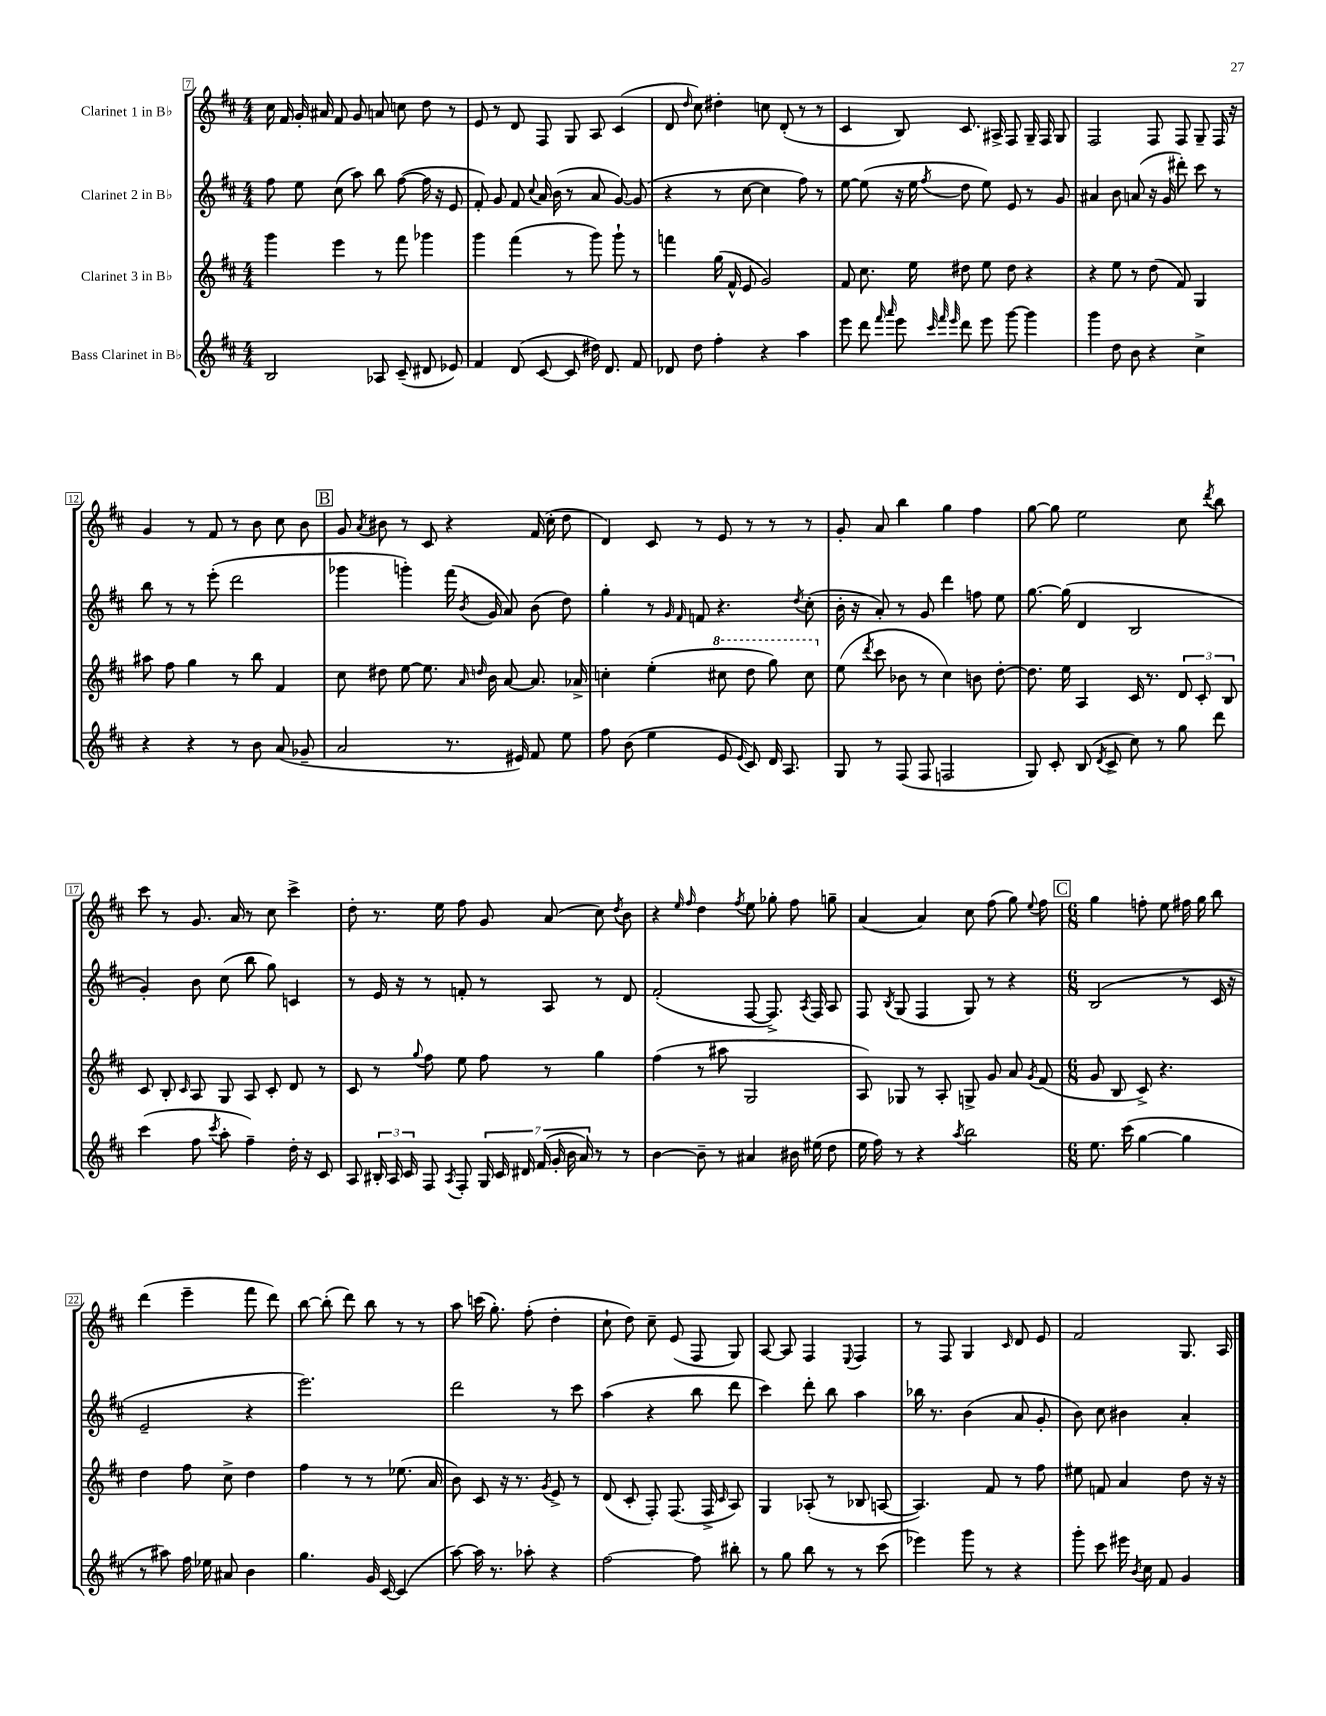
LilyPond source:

<<
\new StaffGroup <<
\new Staff = "s0" \with { instrumentName = "Clarinet 1 in Bb" } {
    \clef treble \key d \major \numericTimeSignature \time 4/4
    \autoBeamOff cis''16 fis'16 g'16-. ais'16 fis'8 g'8 a'8 c''8 d''8 r8 |
    e'8 r8 d'8 fis8 g8 a8 cis'4( |
    d'8 \grace { d''16 } cis''8) dis''4-. c''8 d'8-.( r8 r8 |
    cis'4 b8) cis'8. ais16-> fis8 g16-- fis16 g8 |
    fis2 fis8 fis8 g8-- fis16 r16 |
    g'4 r8 fis'8 r8 b'8 cis''8 b'8 |
    \mark \markup { \box "B" } g'8 \acciaccatura { a'8 } bis'8 r8 cis'8 r4 fis'16( cis''16-. d''8 |
    d'4) cis'8 r8 e'8 r8 r8 r8 |
    g'8-. a'8 b''4 g''4 fis''4 |
    g''8~ g''8 e''2 cis''8 \acciaccatura { d'''8 } b''8 |
    cis'''8 r8 g'8. a'16 r8 cis''8 cis'''4-> |
    d''8-. r8. e''16 fis''8 g'8 a'8( cis''8) \acciaccatura { d''8 } b'8 |
    r4 \grace { e''16 fis''16 } d''4 \acciaccatura { fis''8 } e''8 ges''8-. fis''8 g''8-- |
    a'4( a'4) cis''8 fis''8( g''8) \appoggiatura { e''8 } fis''8 |
    \mark \markup { \box "C" } \numericTimeSignature \time 6/8 g''4 f''8-. e''8 fis''16 g''16 b''8 |
    d'''4( e'''4-- fis'''8 d'''8) |
    b''8~ b''8-.( d'''8) b''8 r8 r8 |
    a''8 c'''16( g''8.-.) fis''8-.( d''4-. |
    cis''8-! d''8) cis''8-- e'8( fis8 g8) |
    a8~ a8 fis4 \appoggiatura { e8 } fis4 |
    r8 fis8 g4 \grace { cis'16 } d'8 e'8 |
    fis'2 g8. a16 \bar "|." |
}
\new Staff = "s1" \with { instrumentName = "Clarinet 2 in Bb" } {
    \clef treble \key d \major \numericTimeSignature \time 4/4
    \autoBeamOff fis''8 e''8 cis''8( a''8) b''8 fis''8~( fis''16 r16 e'8 |
    fis'8-.) g'8 fis'8 \appoggiatura { cis''8 } a'16 b'16( r8 a'8 g'8~) g'8( |
    r4 r8 cis''8~ cis''4 fis''8) r8 |
    e''8~ e''8( r16 e''16 \acciaccatura { fis''8 } d''8 e''8) e'8 r8 g'8 |
    ais'4 b'8 a'8( r16 g'16 dis'''8-.) cis'''8 r8 |
    b''8 r8 r8 e'''8-.( d'''2 |
    \mark \markup { \box "B" } ges'''4 g'''4-.) fis'''16( \acciaccatura { b'8 } g'16 a'8) b'8( d''8) |
    g''4-. r8 \grace { g'16 fis'16 } f'8 r4. \acciaccatura { d''8 } cis''8-.( |
    b'16-. r16 a'8-.) r8 g'8 d'''4 f''8 e''8 |
    g''8.~ g''16( d'4 b2 |
    g'4-.) b'8 cis''8( b''8 g''8) c'4 |
    r8 e'16 r16 r8 f'8-. r8 a8 r8 d'8 |
    fis'2-.( fis8~ fis8.->) \acciaccatura { a8 } fis16 a8 |
    fis8 \acciaccatura { b8 } g8( fis4 g8) r8 r4 |
    \mark \markup { \box "C" } \numericTimeSignature \time 6/8 b2( r8 cis'16 r16 |
    e'2-- r4 |
    e'''2.) |
    d'''2 r8 cis'''8 |
    a''4( r4 b''8 d'''8 |
    cis'''4) d'''8-. b''8 a''4 |
    bes''16 r8. b'4( a'8 g'8-. |
    b'8) cis''8 bis'4 a'4-. \bar "|." |
}
\new Staff = "s2" \with { instrumentName = "Clarinet 3 in Bb" } {
    \clef treble \key d \major \numericTimeSignature \time 4/4
    \autoBeamOff g'''4 e'''4 r8 fis'''8 ges'''4 |
    g'''4 fis'''4( r8 g'''8) g'''8-! r8 |
    f'''4 g''16( fis'16-^ e'8 g'2) |
    fis'8 cis''8. e''16 dis''8 e''8 dis''8 r4 |
    r4 e''8 r8 d''8( fis'8) g4 |
    ais''8 fis''8 g''4 r8 b''8 fis'4 |
    \mark \markup { \box "B" } cis''8 dis''8 e''8~ e''8. \grace { a'16 d''16 } b'16 a'8~ a'8. aes'16-> |
    c''4-. e''4-.( \ottava #1 cis'''!8 d'''8 g'''8) cis'''8 \ottava #0 |
    e''8( \acciaccatura { d'''8 } cis'''8 bes'8 r8 cis''4) b'8 d''8~-. |
    d''8. e''16 a4 cis'16 r8. \tuplet 3/2 { d'8 cis'8-. b8 } |
    cis'8 b8-. \grace { cis'16 } a8 g8 a8 cis'8-. d'8 r8 |
    cis'8 r8 \appoggiatura { g''8 } fis''8 e''8 fis''8 r8 g''4 |
    fis''4( r8 ais''8 g2 |
    a8) ges8 r8 a8-. g8-> g'8 a'8 \acciaccatura { g'8 } fis'8( |
    \mark \markup { \box "C" } \numericTimeSignature \time 6/8 g'8 b8 cis'8->) r4. |
    d''4 fis''8 cis''8-> d''4 |
    fis''4 r8 r8 ees''8.( a'16 |
    b'8) cis'8 r16 r8. \acciaccatura { g'8 } e'8-> r8 |
    d'8( cis'8-. fis8-.) fis8.( fis16-> \grace { cis'16 } a8) |
    g4 aes8-.( r8 bes8 a8~ |
    a4.) fis'8 r8 fis''8 |
    eis''8 f'8 a'4 d''8 r16 r16 \bar "|." |
}
\new Staff = "s3" \with { instrumentName = "Bass Clarinet in Bb" } {
    \clef treble \key d \major \numericTimeSignature \time 4/4
    \autoBeamOff b2 aes8 cis'8--( dis'8 ees'8) |
    fis'4 d'8( cis'8~ cis'8 dis''16) d'8. fis'8 |
    des'8 d''8 fis''4-. r4 a''4 |
    e'''8 d'''8 \grace { fis'''16 a'''16 } e'''8 \grace { cis'''32 fis'''32 e'''32 } d'''8 e'''8 g'''8~ g'''4 |
    g'''4 d''8 b'8 r4 cis''4-> |
    r4 r4 r8 b'8 a'8( ges'8-- |
    \mark \markup { \box "B" } a'2 r8. eis'16) fis'8 e''8 |
    fis''8 b'8( e''4 e'8 \appoggiatura { e'8 } cis'8) d'16 a8. |
    g8 r8 fis8( fis8 f2 |
    g8) cis'8-. b8( \acciaccatura { d'8 } cis'8-> cis''8) r8 g''8 d'''8 |
    cis'''4( fis''8 \acciaccatura { cis'''8 } a''8-. fis''4--) d''16-. r16 cis'8 |
    a8 \tuplet 3/2 { bis16-. a16 cis'16 } fis8 \acciaccatura { a8 } fis8-. \tuplet 7/4 { g16 cis'16 dis'16 fis'16( g'16-. b'16 a'16) } r8 r8 |
    b'4~ b'8-- r8 ais'4 bis'16 eis''16( d''8 |
    e''16 fis''16) r8 r4 \acciaccatura { a''8 } b''2 |
    \mark \markup { \box "C" } \numericTimeSignature \time 6/8 e''8. cis'''16( g''4~ g''4 |
    r8 ais''8) fis''16 ees''16 ais'8 b'4 |
    g''4. g'16 cis'16~ cis'4( |
    a''8~) a''16 r8. aes''8-. r4 |
    fis''2~ fis''8 bis''8-. |
    r8 g''8 b''8 r8 r8 cis'''8( |
    ees'''4) g'''8 r8 r4 |
    g'''8-. cis'''8 eis'''16 \acciaccatura { b'8 } cis''16 fis'8 g'4 \bar "|." |
}
>>
>>
\layout { \context { \Score currentBarNumber = #7 \override BarNumber.stencil = #(make-stencil-boxer 0.1 0.3 ly:text-interface::print) } }
